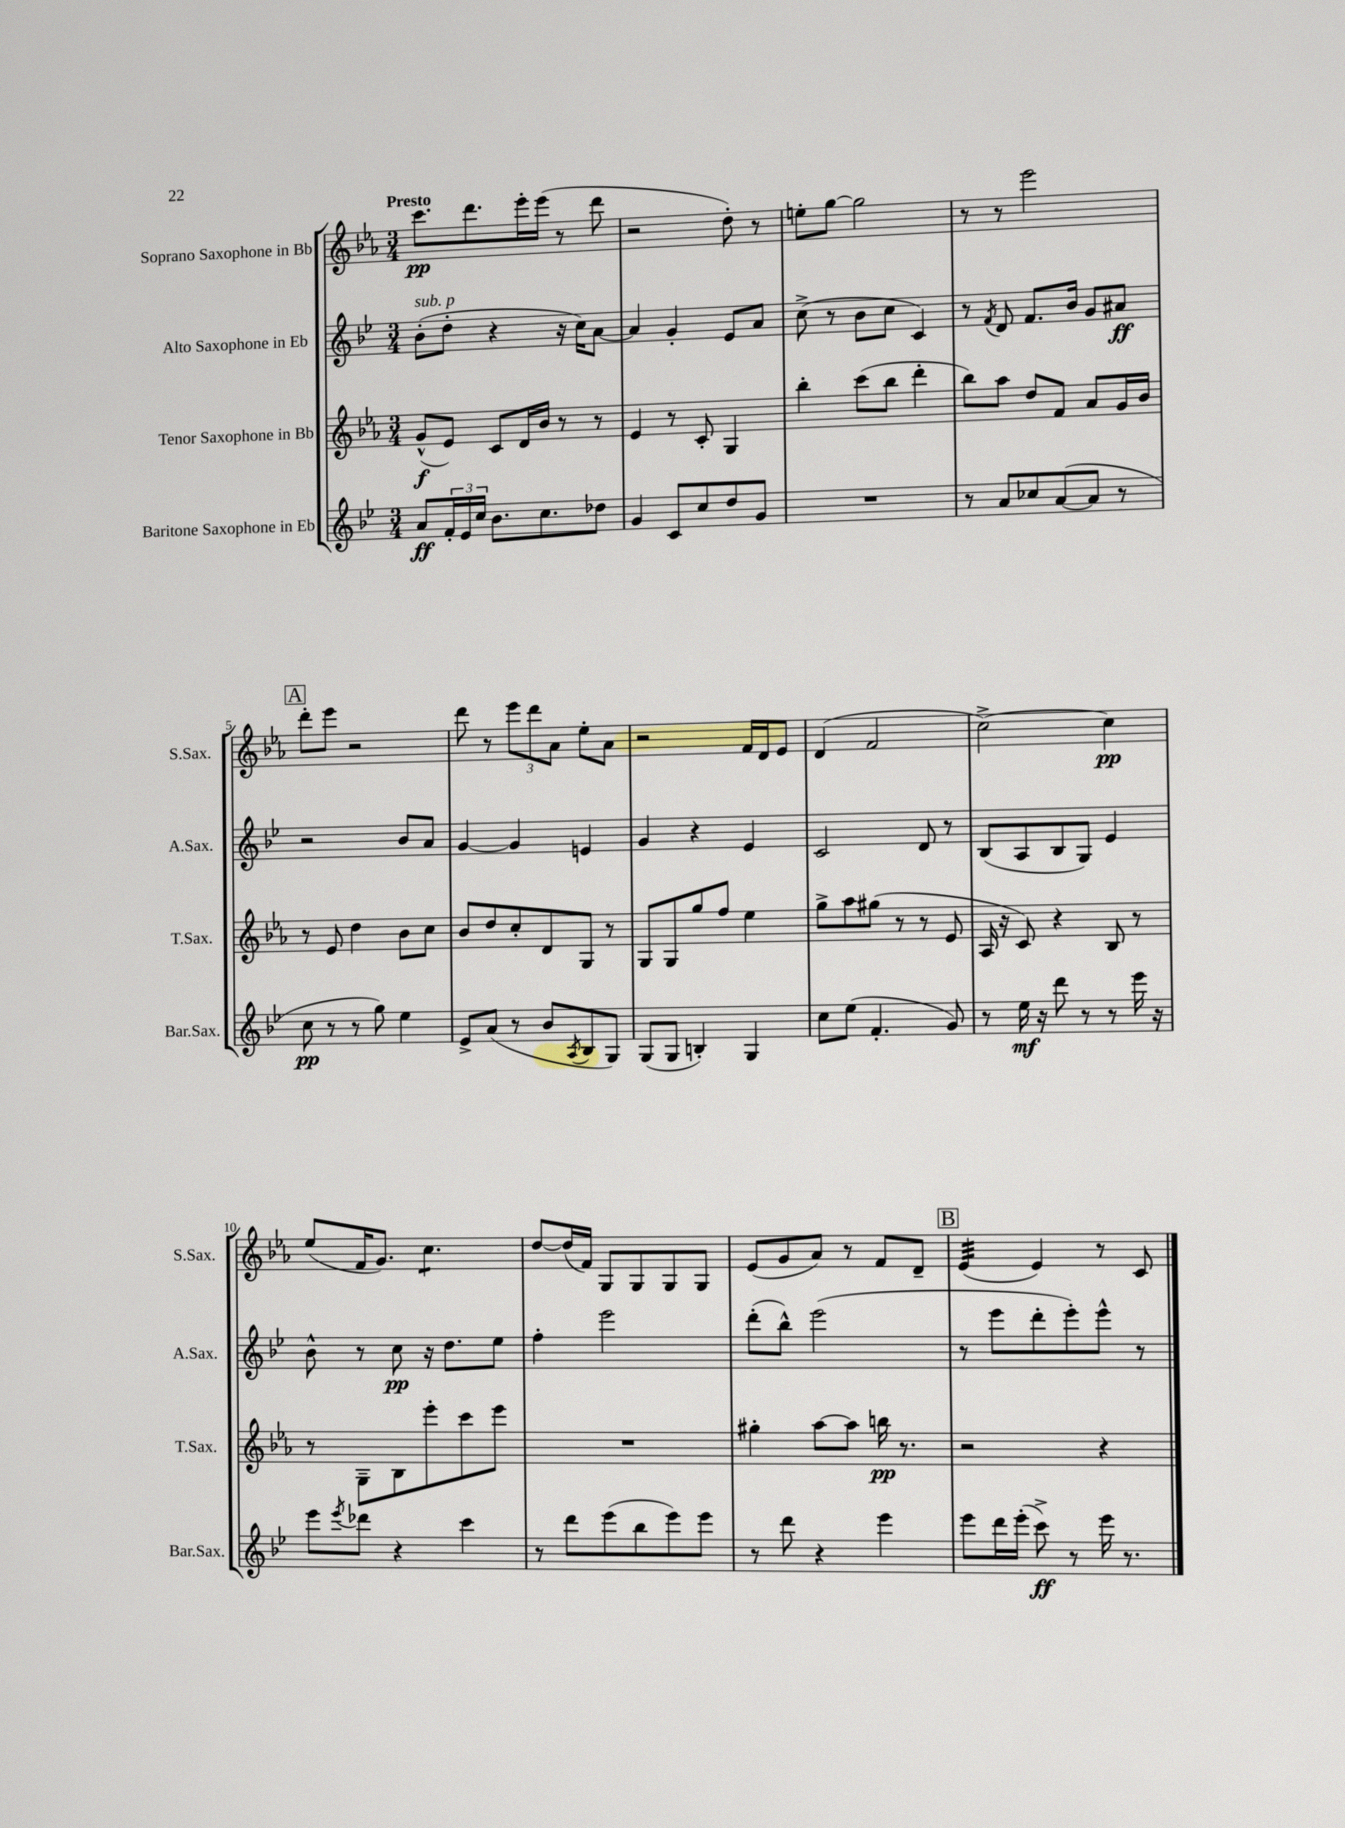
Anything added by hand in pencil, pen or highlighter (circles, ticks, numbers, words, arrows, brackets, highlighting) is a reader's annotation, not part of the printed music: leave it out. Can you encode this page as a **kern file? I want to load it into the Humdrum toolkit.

**kern	**kern	**kern	**kern
*staff4	*staff3	*staff2	*staff1
*clefG2	*clefG2	*clefG2	*clefG2
*k[b-e-]	*k[b-e-a-]	*k[b-e-]	*k[b-e-a-]
*M3/4	*M3/4	*M3/4	*M3/4
8a	(8g^^	(8b-'	8.ccc
24f'	8e-)	8dd'	.
24e-	.	.	.
.	.	.	8.ddd
24cc	.	.	.
8.b-	8c	4r	.
.	16d	.	16eee-'
8.cc	16b-	.	(16eee-
.	8r	16r	8r
.	.	16cc)	.
8dd-	8r	[8a	8ddd
=	=	=	=
4g	4e-	4a]	2r
8c	8r	4g'	.
8cc	8c'	.	.
8dd	4G	8e-	8dd')
8g	.	8a	8r
=	=	=	=
2.r	4bb-'	(8cc^	8ee'
.	.	8r	[8gg
.	(8ccc	8b-	2gg]
.	8bb-	8cc	.
.	4ddd'	4c)	.
=	=	=	=
8r	8bb-)	8r	8r
.	.	8qf	.
8a	8aa-	8d	8r
8cc-	8dd	8.f	2eee-
([8a	8f	.	.
.	.	16b-	.
8a]	8a-	8g	.
8r	16g	8a#	.
.	16b-	.	.
=	=	=	=
8cc	8r	2r	8ddd'
8r	8e-	.	8eee-
8r	4dd	.	2r
8gg)	.	.	.
4ee-	8b-	8b-	.
.	8cc	8a	.
=	=	=	=
8e-^	8b-	[4g	8ddd
(8a	8dd	.	8r
8r	8cc'	4g]	12eee-
.	.	.	12ddd
8b-	8d	.	.
.	.	.	12a-
8qA	.	.	.
8B-	8G	4e	8ee-'
8G)	8r	.	8a-
=	=	=	=
(8G	8G	4g	2r
8G	8G	.	.
4B')	8gg	4r	.
.	8ff	.	.
4G	4ee-	4e-	16f
.	.	.	16d
.	.	.	8e-
=	=	=	=
8cc	8gg^	2c	(4d
(8ee-	8aa-	.	.
4.f'	(8gg#	.	2f
.	8r	.	.
.	8r	8d	.
8g)	8e-	8r	.
=	=	=	=
8r	16A-	(8B-	[2cc^)
.	16r	.	.
16ee-	8c)	8A	.
16r	.	.	.
8ddd	4r	8B-	.
8r	.	8G)	.
8r	8B-	4e-	4cc]
16eee-	8r	.	.
16r	.	.	.
=	=	=	=
8eee-	8r	8b-^^	(8ee-
8qeee-	.	.	.
8ddd-	8G~	8r	16f
.	.	.	8.g)
4r	8B-	8cc	.
.	8eee-'	16r	4.cc
.	.	8.dd	.
4ccc	8ccc	.	.
.	8eee-	8ee-	.
=	=	=	=
8r	2.r	4ff'	[8dd
8ddd	.	.	(16dd]
.	.	.	16f)
(8eee-	.	2eee-	8G
8bb-	.	.	8G
8eee-)	.	.	8G
8eee-	.	.	8G
=	=	=	=
8r	4gg#'	(8ddd'	(8e-
8ddd	.	8bb-^^)	8g
4r	[8aa-	(2eee-	8a-)
.	8aa-]	.	8r
4eee-	16bb	.	8f
.	8.r	.	.
.	.	.	8d~
=	=	=	=
8eee-	2r	8r	(4e-
16ddd	.	8eee-	.
(16eee-'	.	.	.
8ccc^)	.	8ddd'	4e-)
8r	.	8eee-')	.
16eee-	4r	8eee-^^	8r
8.r	.	.	.
.	.	8r	8c
==	==	==	==
*-	*-	*-	*-
